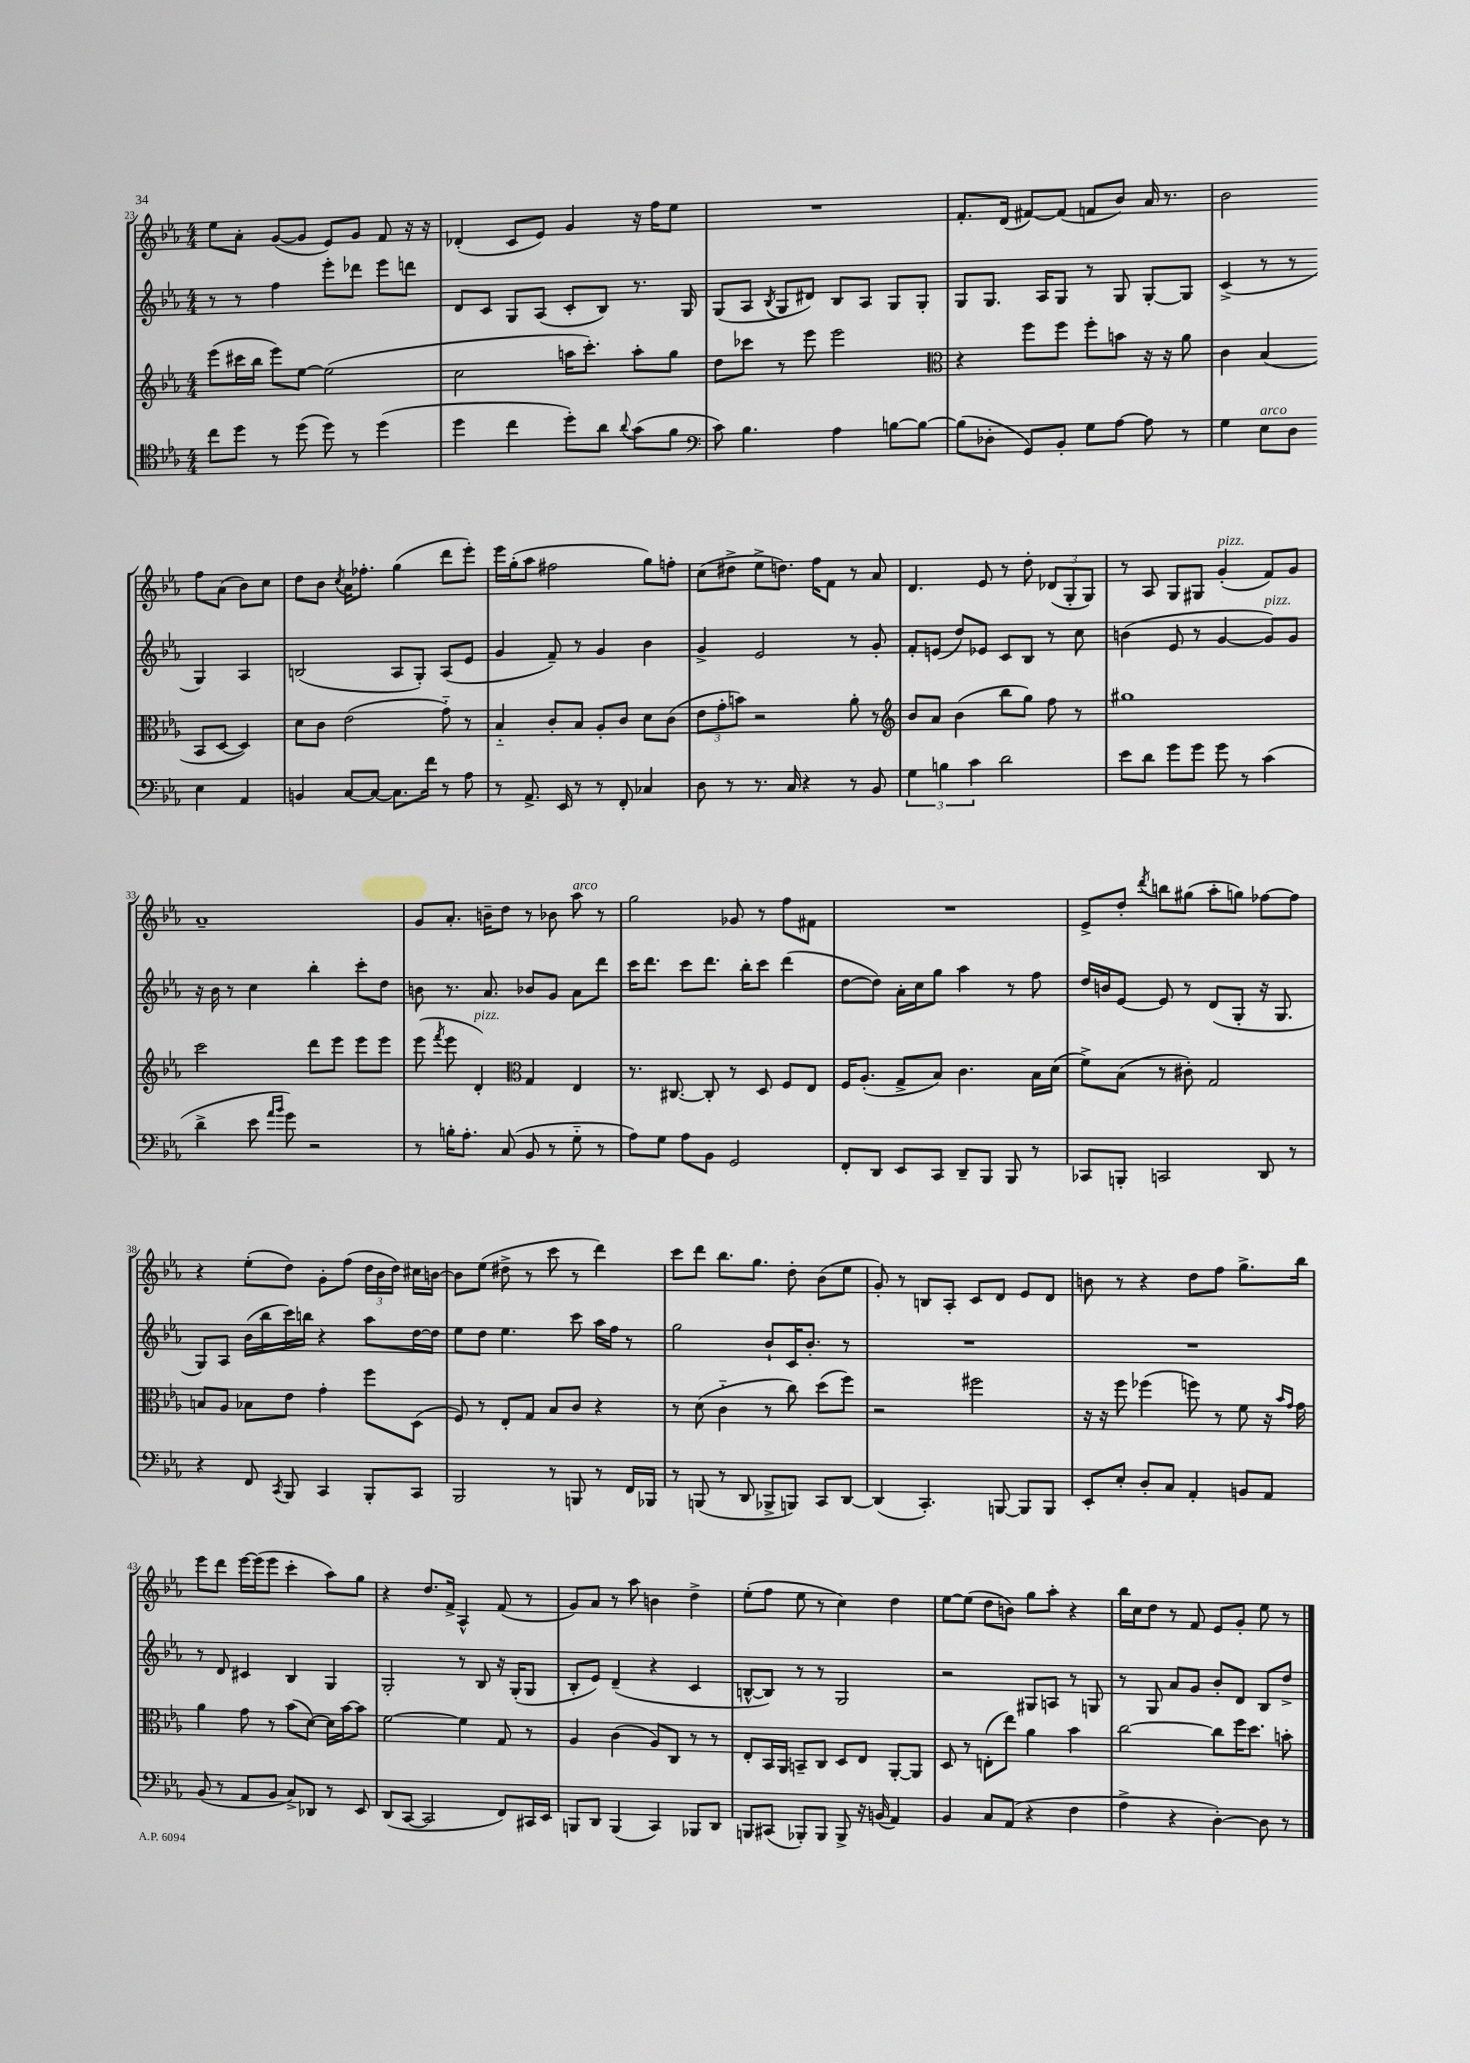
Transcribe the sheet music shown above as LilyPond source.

<<
\new StaffGroup <<
\new Staff = "s0" {
    \clef treble \key ees \major \numericTimeSignature \time 4/4
    \autoBeamOff ees''8[ aes'8]-. g'8[~( g'8] ees'8[) g'8] f'8 r16 r16 |
    des'4-.( c'8[ ees'8]) g'4 r16 f''16[ ees''8] |
    R1 |
    f'8.[-. d'16]( fis'8[~) fis'8]( f'8[ bes'8]) aes'16 r8. |
    bes'2 f''8[ aes'8]( bes'8[) c''8] |
    d''8[ bes'8] \acciaccatura { c''8 } aes'16[ fes''8.]-. g''4( d'''8[ ees'''8]-.) |
    ees'''16[ g''16-.( aes''8] fis''2 g''8[) f''8]-. |
    c''8[( dis''8]-> ees''8[-> d''8.]) f''16[ f'8] r8 aes'8 |
    d'4. ees'8 r8 d''8-. \tuplet 3/2 { des'8[( g8-. g8]) } |
    r8 aes8 g8[ gis8] g'4-.^\markup { \italic "pizz." }( f'8[) g'8] |
    aes'1-- |
    g'8[ aes'8.]-. b'16[-- d''8] r8 bes'8 aes''8^\markup { \italic "arco" } r8 |
    g''2 ges'8 r8 f''8[ fis'8] |
    R1 |
    ees'8[-> d''8]-. \acciaccatura { d'''8 } b''8[ gis''8]( aes''8[-. g''8]) fes''8[~ fes''8] |
    r4 ees''8[-.( d''8]) g'8[-. f''8]( \tuplet 3/2 { d''16[ bes'16 d''16]) } cis''16[ b'16]~ |
    b'8[ ees''8]( dis''8-> r8 c'''8 r8 d'''4) |
    c'''8[ d'''8] bes''8.[ g''8.] d''8-. bes'8[( ees''8] |
    g'8-.) r8 b8[ aes8]-. c'8[ d'8] ees'8[ d'8] |
    b'8 r8 r4 d''8[ f''8] g''8.[-> bes''16] |
    ees'''8[ d'''8] ees'''16[~ ees'''16( ees'''8] c'''4-. aes''8[) g''8] |
    r4 d''8.[ f'16]-> aes4-^ f'8( r8 |
    g'8[) aes'8] r8 aes''8 b'4 d''4-> |
    ees''8[-.( f''8] ees''8 r8 c''4) d''4 |
    ees''8[~ ees''8]( d''8[ b'8]) g''8[ aes''8]-. r4 |
    bes''16[ c''16 d''8] r8 f'8 ees'8[ g'8]-. ees''8 r8 \bar "|." |
}
\new Staff = "s1" {
    \clef treble \key ees \major \numericTimeSignature \time 4/4
    \autoBeamOff r8 r8 f''4 ees'''8[-. des'''8] ees'''8[ d'''8] |
    d'8[ c'8] g8[ aes8]( c'8[-. bes8]) r8. g16 |
    g8[( aes8] \acciaccatura { bes8 } g8[ dis'8]) bes8[ aes8] g8[ g8]-. |
    g8[ g8.] aes16[ g8] r8 g8 g8[~-. g8] |
    c'4->( r8 r8 g4) aes4 |
    b2( aes8[ g8]-.) aes8[( ees'8] |
    g'4 f'8--) r8 g'4 bes'4 |
    g'4-> ees'2 r8 g'8-. |
    f'8[-. e'8]( d''8[) ees'8] c'8[ bes8] r8 c''8 |
    b'4( ees'8 r8 g'4~ g'8[^\markup { \italic "pizz." }) g'8] |
    r16 bes'16 r8 c''4 bes''4-. c'''8[-. d''8] |
    b'8 r8. aes'8. bes'8[ g'8] aes'8[ d'''8] |
    c'''16[ d'''8.] c'''8[ d'''8.] bes''16[-. c'''8] d'''4( |
    d''8[~ d''8]) aes'16[-. c''16 g''8] aes''4 r8 f''8 |
    d''16[ b'16 ees'8]~ ees'8 r8 d'8[( g8]-. r16 g8. |
    g8[) aes8] bes'16[( bes''16 c'''16) b''16] r4 aes''8[ d''16~ d''16] |
    ees''8[ d''8] ees''4. c'''8 aes''16[ f''16] r8 |
    g''2 bes'8[-! c'16 bes'8.]-. r8 |
    R1 |
    R1 |
    r8 d'8 cis'4 bes4 g4 |
    g2-. r8 bes8 r16 g16[-.( g8] |
    bes8[-. ees'8]) d'4--( r4 c'4 |
    b8[~-^ b8]) r8 r8 g2 |
    r2 gis8[ a8] r8 g8 |
    r8 g8 aes'8[ g'8] bes'8[-. d'8] bes8[ d''8]-> \bar "|." |
}
\new Staff = "s2" {
    \clef treble \key ees \major \numericTimeSignature \time 4/4
    \autoBeamOff ees'''8[( cis'''16 bes''16] ees'''8[) ees''8]~ ees''2( |
    c''2 a''16[ c'''8.]-.) a''8[-. g''8] |
    d''8[ ces'''8] r8 ees'''8 ees'''2 |
    \clef alto r4 f''8[ f''8] f''8[-. b'8] r16 r16 aes'8 |
    c'4 bes4( bes,8[ d8]~ d4) |
    d'8[ c'8] ees'2( g'8-_) r8 |
    bes4-_ c'8[-. bes8] aes8[-. c'8] d'8[ c'8]( |
    \tuplet 3/2 { ees'8[ g'8-. b'8]) } r2 aes'8-. r8 |
    \clef treble bes'8[ aes'8] bes'4( bes''8[ g''8]) f''8 r8 |
    gis''1 |
    c'''2 d'''8[ ees'''8] ees'''8[ ees'''8] |
    ees'''8( \acciaccatura { f'''8 } ees'''8 d'4-.^\markup { \italic "pizz." }) \clef alto g4 ees4 |
    r8. cis8.~ cis8-. r8 d8 f8[ ees8] |
    f16[ aes8.]-.( g8[-> bes8]) c'4. bes16[ d'16]( |
    f'8[->) bes8]( r8 cis'8-.) g2 |
    b8[ aes8] bes8[ ees'8] g'4-. f''8[ d8]( |
    f8) r8 ees8[-. g8] bes8[ c'8] r4 |
    r8 d'8( c'4-_ r8 c''8) d''8[( f''8]) |
    r2 fis''2 |
    r16 r16 f''8 fes''4( f''8) r8 f'8 r16 \grace { bes'16[ g'16] } g'16 |
    aes'4 g'8 r8 bes'8[( d'8]~) d'16[ bes'16~ bes'8] |
    f'2~ f'4 g8 r8 |
    aes4 c'4( aes8[) c8] r8 r8 |
    ees8[-. bes,16 aes,16] b,8[-- c8] d8[ ees8] aes,8[~-. aes,8] |
    d8 r8 e8[-.( ees''8]) aes'4 bes'4 |
    c''2~ c''8[ f''16 d''8.] b'8-. \bar "|." |
}
\new Staff = "s3" {
    \clef tenor \key ees \major \numericTimeSignature \time 4/4
    \autoBeamOff c''8[ d''8] r8 d''8( d''8) r8 d''4( |
    d''4 c''4 d''8[-.) aes'8] \appoggiatura { aes'8 } g'8[( f'8] |
    \clef bass c'8) bes4. aes4 b8[~ b8]~ |
    b8[( des8]-. g,8[) bes,8]-. g8[ aes8]~ aes8 r8 |
    g4 ees8[^\markup { \italic "arco" } d8] ees4 aes,4 |
    b,4 c8[~ c8]~ c8.[ f'16] r8 aes8 |
    r8 aes,8.-> ees,16 r8 r8 f,8-. ces4 |
    d8 r8 r8. c16 r4 r8 bes,8 |
    \tuplet 3/2 { g4 b4 c'4 } d'2 |
    ees'8[ d'8] g'8[ g'8] g'8 r8 c'4( |
    d'4-> ees'8 \grace { aes'16[ bes'16] } g'8) r2 |
    r8 b16[-. aes8.]-. c8( bes,8 r8 g8-_ r8 |
    aes8[) g8] aes8[ bes,8] g,2 |
    f,8[-. d,8] ees,8[ c,8] d,8[-- bes,,8] bes,,8 r8 |
    ces,8[ b,,8]-. c,2 d,8 r8 |
    r4 f,8 \acciaccatura { c,8 } bes,,8 c,4 bes,,8[-. c,8] |
    bes,,2 r8 b,,8 r8 f,16[ bes,,16] |
    r8 b,,8( r8 d,8 bes,,8[-> b,,8]) c,8[ d,8]~ |
    d,4( c,4.-.) b,,8~ b,,8[ b,,8] |
    ees,8[-. ees8]-. d8[-. c8] aes,4-. b,8[ aes,8] |
    bes,8( r8 aes,8[ bes,8] c8[->) des,8] r8 ees,8 |
    d,8[( c,8]~ c,2 f,8[) cis,16 ees,16] |
    b,,8[ d,8] b,,4( c,4) bes,,8[ d,8] |
    b,,8[ cis,8]( bes,,8[-.) bes,,8] bes,,8-> r16 b,16( aes,4) |
    bes,4 c8[ aes,8]( r4 f4 |
    aes4-> r4 d4~-.) d8 r8 \bar "|." |
}
>>
>>
\layout { \context { \Score currentBarNumber = #23 } }
